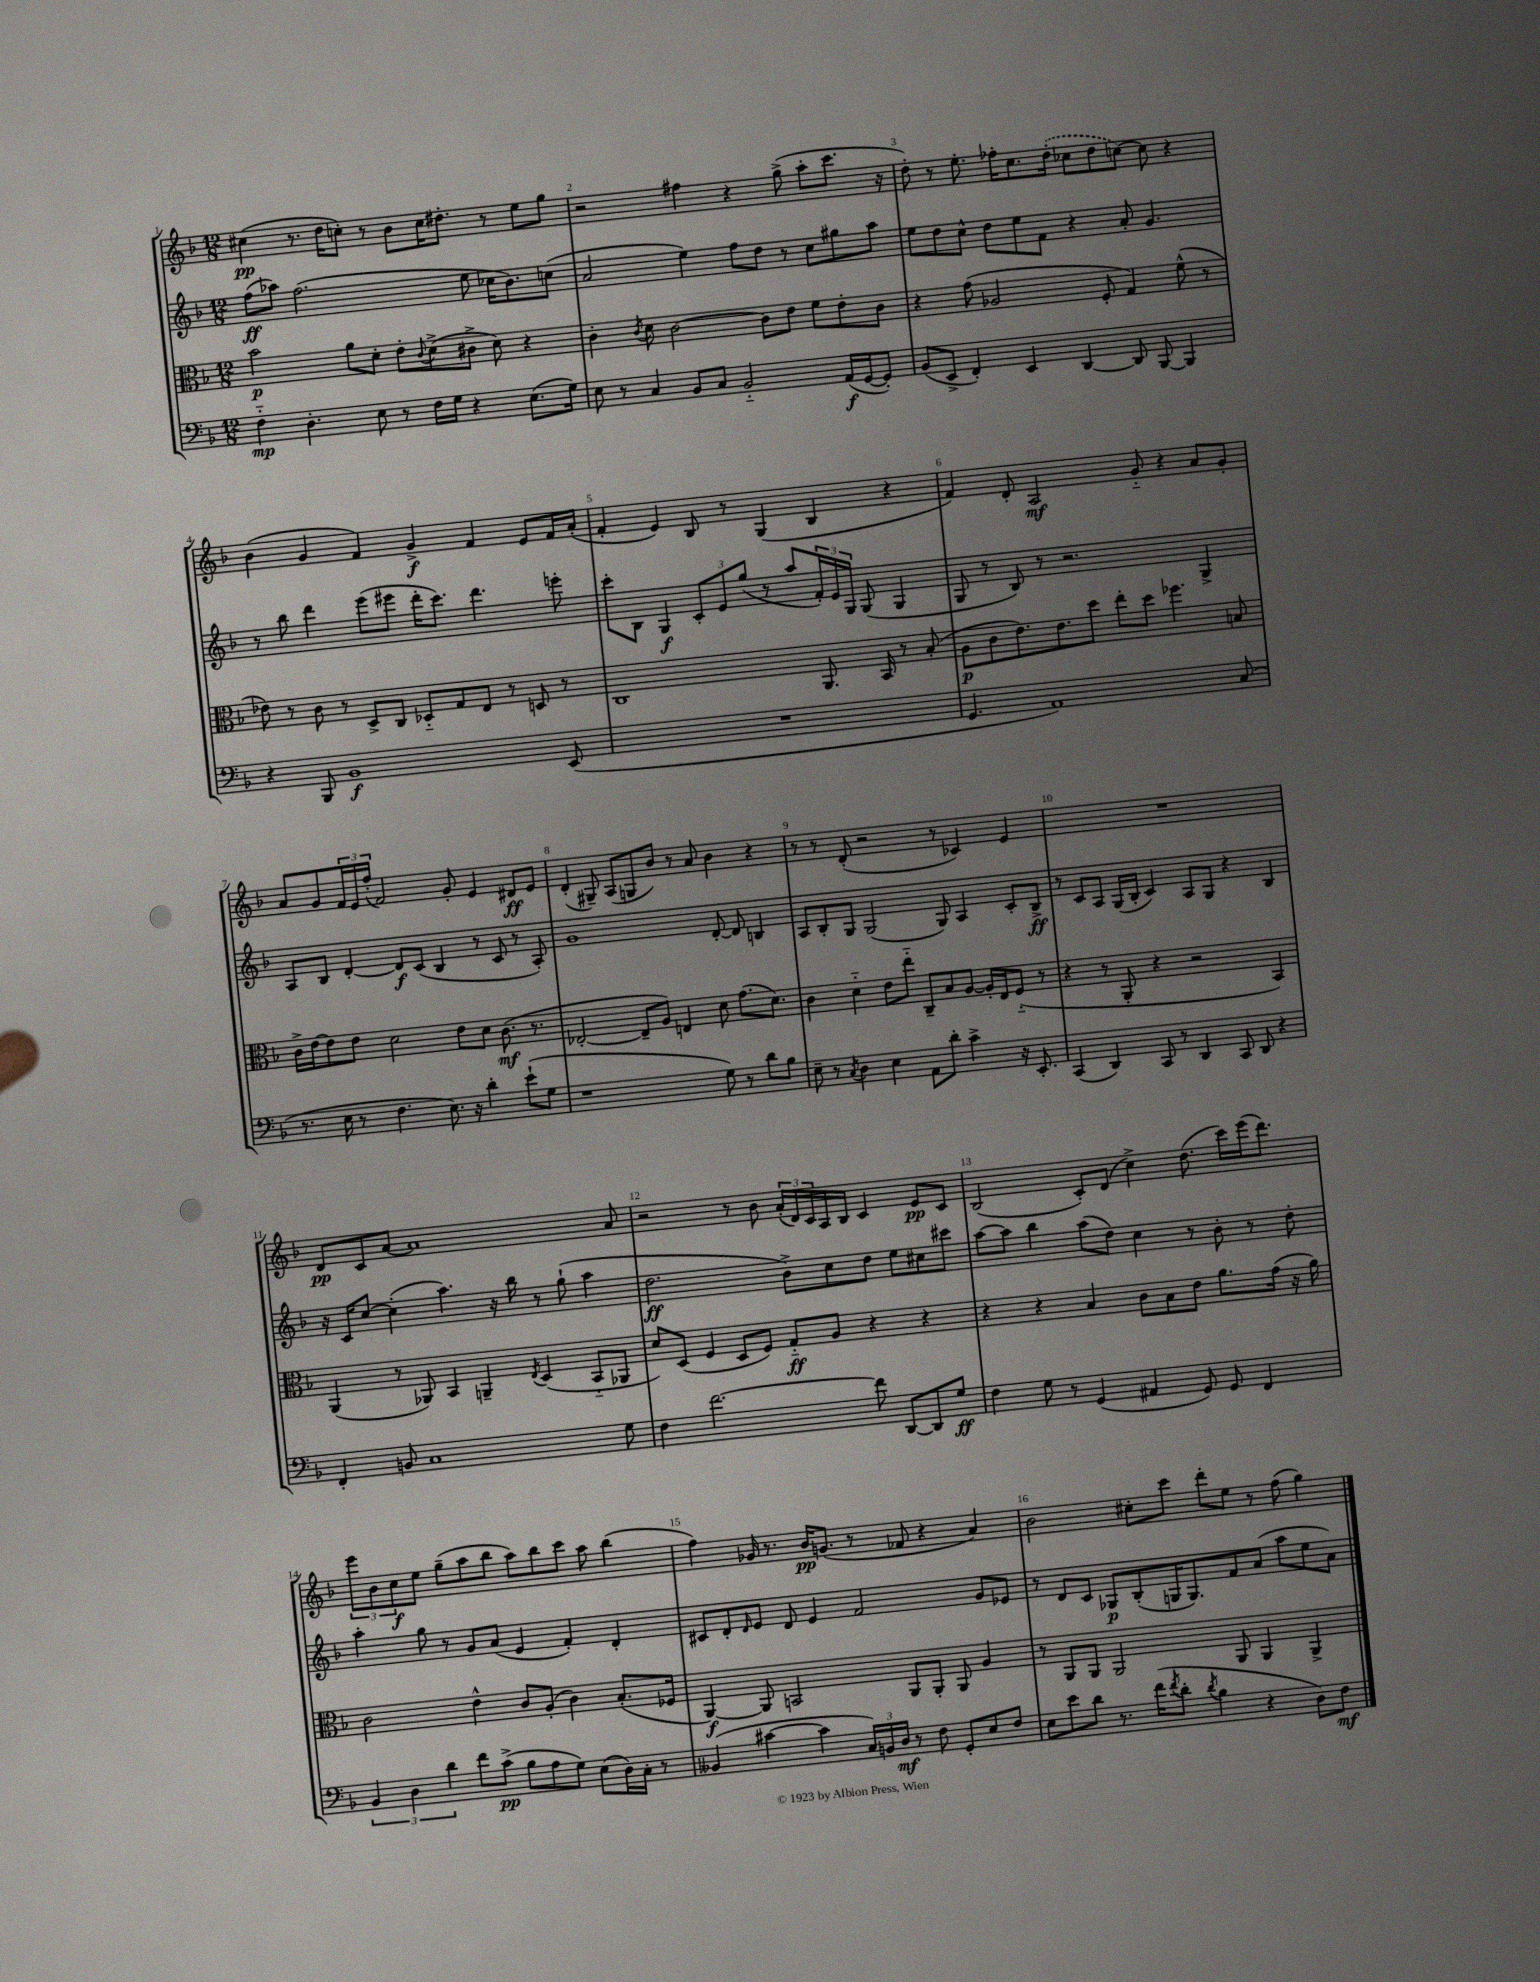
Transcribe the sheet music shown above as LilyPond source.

<<
\new StaffGroup <<
\new Staff = "s0" {
    \clef treble \key f \major \numericTimeSignature \time 12/8
    cis''4\pp( r8. d''16 c''8-.) r8 bes'8 c''16 dis''8.-. r8 e''8 g''8 |
    r2 fis''4 r4 g''8->( a''8-. c'''8. r16 |
    d''8-.) r8 e''8.-. fes''16-. c''8. \once \slurDashed d''16-.( ces''8 d''8 c''8~) c''8 r4 |
    bes'4( g'4 f'4) g'4->\f f'4 e'8 f'16 a'16-.( |
    f'4-. e'4) bes8 r8 g4( bes4 r4 |
    f'4) d'8-. a2\mf g'8-_ r4 a'8 g'8-. |
    a'8 g'8 \tuplet 3/2 { f'16 e'16 f''16-.( } f'2) g'8-. e'4 dis'8\ff e'8 |
    d'4-.( gis8--) a8( g8 bes'8) r8 a'8 bes'4 r4 |
    r8 r8 d'8-.( r2 r8 ces'4) e'4 |
    R1. |
    d'8\pp c'8 a'8~ a'1 a'8 |
    r2 r8 bes'8 \tuplet 3/2 { a'16-.( d'16) c'16 } a16 bes16 c'4 e'8\pp c'8 |
    bes2( c'8-.) d'8( c''4->) d''8.( c'''16) e'''16( d'''8.) |
    \tuplet 3/2 { e'''8 bes'8 c''8\f } e''8 g''8--( a''8 bes''8 a''8) bes''8 c'''8 a''8 bes''4( |
    f''4) ges'16 r8. bes'16\pp g'8.( r8 fes'8 r4 a'4) |
    bes'2 cis''8-. c'''8 d'''8-. e''8 r8 f''8( g''4) \bar "|." |
}
\new Staff = "s1" {
    \clef treble \key f \major \numericTimeSignature \time 12/8
    f''8\ff( aes''8) f''2.( e''8 ces''16 bes'8.) c''8( |
    a'2 e''4) f''8 d''8 r8 c''8 gis''8 a''8 |
    e''8 d''8 c''8-^ d''8 e''8 f'8 r4 a'8-. g'4. |
    r8 bes''8 d'''4 e'''8( eis'''8 d'''16-. c'''8.) d'''4. e'''8-. |
    c'''8-. bes8 g4\f \tuplet 3/2 { c'8-. e'8 g''8( } r8 a''8 \tuplet 3/2 { f'16-.) e'16 g16 } g8( g4 |
    g8 r8 bes8) r8 r2. g4-> |
    a8 bes8 d'4~-. d'8\f c'8( bes4 r8 c'8 r8 a8-.) |
    g'1 d'8~-. d'8 b4 |
    a8 bes8-. g8 g2( g8) a4 c'8-. bes8->\ff |
    r8 c'8 a8 g16( bes16-. c'4) a8 g8 r4 bes4 |
    r16 c'16 c''8~ c''4-.( a''4.) r16 bes''16 r8 g''8-!( a''4 |
    d''2.\ff bes'8->) c''8 d''8 e''8 cis''8 cis'''8 |
    a''8~ a''8 bes''4 a''8( d''8) c''4 r8 bes'8-. r8 d''8-. |
    a''4-. g''8 r8 g'8 a'8( e'4 f'4-.) d'4-. |
    cis'8 d'8-. \grace { d'16 } e'8 d'8 e'4 f'2 g'8 ees'8 |
    r8 d'8 c'8 ges8\p bes8-.( g16 g8.) f'8 a'8( a''8 e''8 a'8) \bar "|." |
}
\new Staff = "s2" {
    \clef alto \key f \major \numericTimeSignature \time 12/8
    bes'2\p a'8 d'8-. e'8-. \appoggiatura { c'8 } d'8->( cis'8-> d'8) r4 |
    c'4-. \acciaccatura { c'8 } d'8 c'2~ c'8 e'8 f'8 e'8-. c'8 |
    r4 g'8( aes2 f8-. g4) f'8-^( r8 |
    ees'8) r8 c'8 r8 d8-> c8 des8-_ g8 e8 r8 d8 r8 |
    c1 a,8. bes,16 r8 bes8-.( |
    a8\p c'8 e'8.) e'8. d''8 e''8-. d''8 fes''4. b8 |
    c'16-> e'16~ e'8 e'8 d'2 e'8 d'8 c'8.\mf( r8. |
    ees2~-. ees8-- a8) e4 d'8 g'8.( d'8.) |
    c'4 d'4-_ e'8 e''8-_ c8-- bes8 a8~ a16-. e16 f8-_( r8 |
    r4 r8 a,8-. r4 r2 bes,4) |
    a,4( r8 aes,8) bes,4 a,4-- \acciaccatura { e8 } d4( bes,8-_ aes,8 |
    d'8) d8( f4 d8 f8) g8-_\ff a8 r4 r4 |
    r4 r4 bes4 c'8 bes8 e'8 a'8. g'16( r16 a'16) |
    c'2 e'4-^ c'8 a8-.( c'4) bes8.-.( fes16 |
    a,4~\f) a,8 b,2 a,8 a,8-. a,8 a4 |
    r8 a,8 a,8 a,2 a,8 a,4 a,4-> \bar "|." |
}
\new Staff = "s3" {
    \clef bass \key f \major \numericTimeSignature \time 12/8
    f4-_\mp d4.-. e8 r8 f16 g16 r4 e8.( g16) |
    e8 r8 c4 bes,8 c8 bes,2-_ a,16\f( g,16~ g,8-.) |
    bes,8( e,8-> f,4-.) e,4 d,4~ d,8 bes,,8~ bes,,4 |
    r4 bes,,8 bes,1\f e,8( |
    R1. |
    g,4. a,1) c8( |
    r8. e16 r8 f4. e8.) r16 d'4-. e'8-!( g8 |
    r1 g8) r8 d'8 bes8 |
    e8-- r8 \acciaccatura { c8 } d4 e4 a,8 d'8-. c'4-> r16 e,8.-. |
    c,4( d,4) c,8 r8 d,4 c,8 d,8 r4 |
    f,4-. b,8 c1 g8 |
    f4 f'2.~ f'8 d,8~ d,8 g8\ff |
    f4 g8 r8 g,4( ais,4 g,8) g,8 f,4 |
    \tuplet 3/2 { bes,4 d4 d'4 } f'8 c'8->\pp( bes8 a8 g8) e8( d16) c16-. r8 |
    beses,4( cis'4~ cis'4 \tuplet 3/2 { c16) b,16 d16\mf } r8 f8 g,8-. e8 f8 |
    e8 e'8 d'8 r8. f'16( \acciaccatura { f'8 } d'8-. \acciaccatura { d'8 } bes4 r4 d8) f8\mf \bar "|." |
}
>>
>>
\layout { \context { \Score \override BarNumber.break-visibility = ##(#f #t #t) barNumberVisibility = #all-bar-numbers-visible } }
